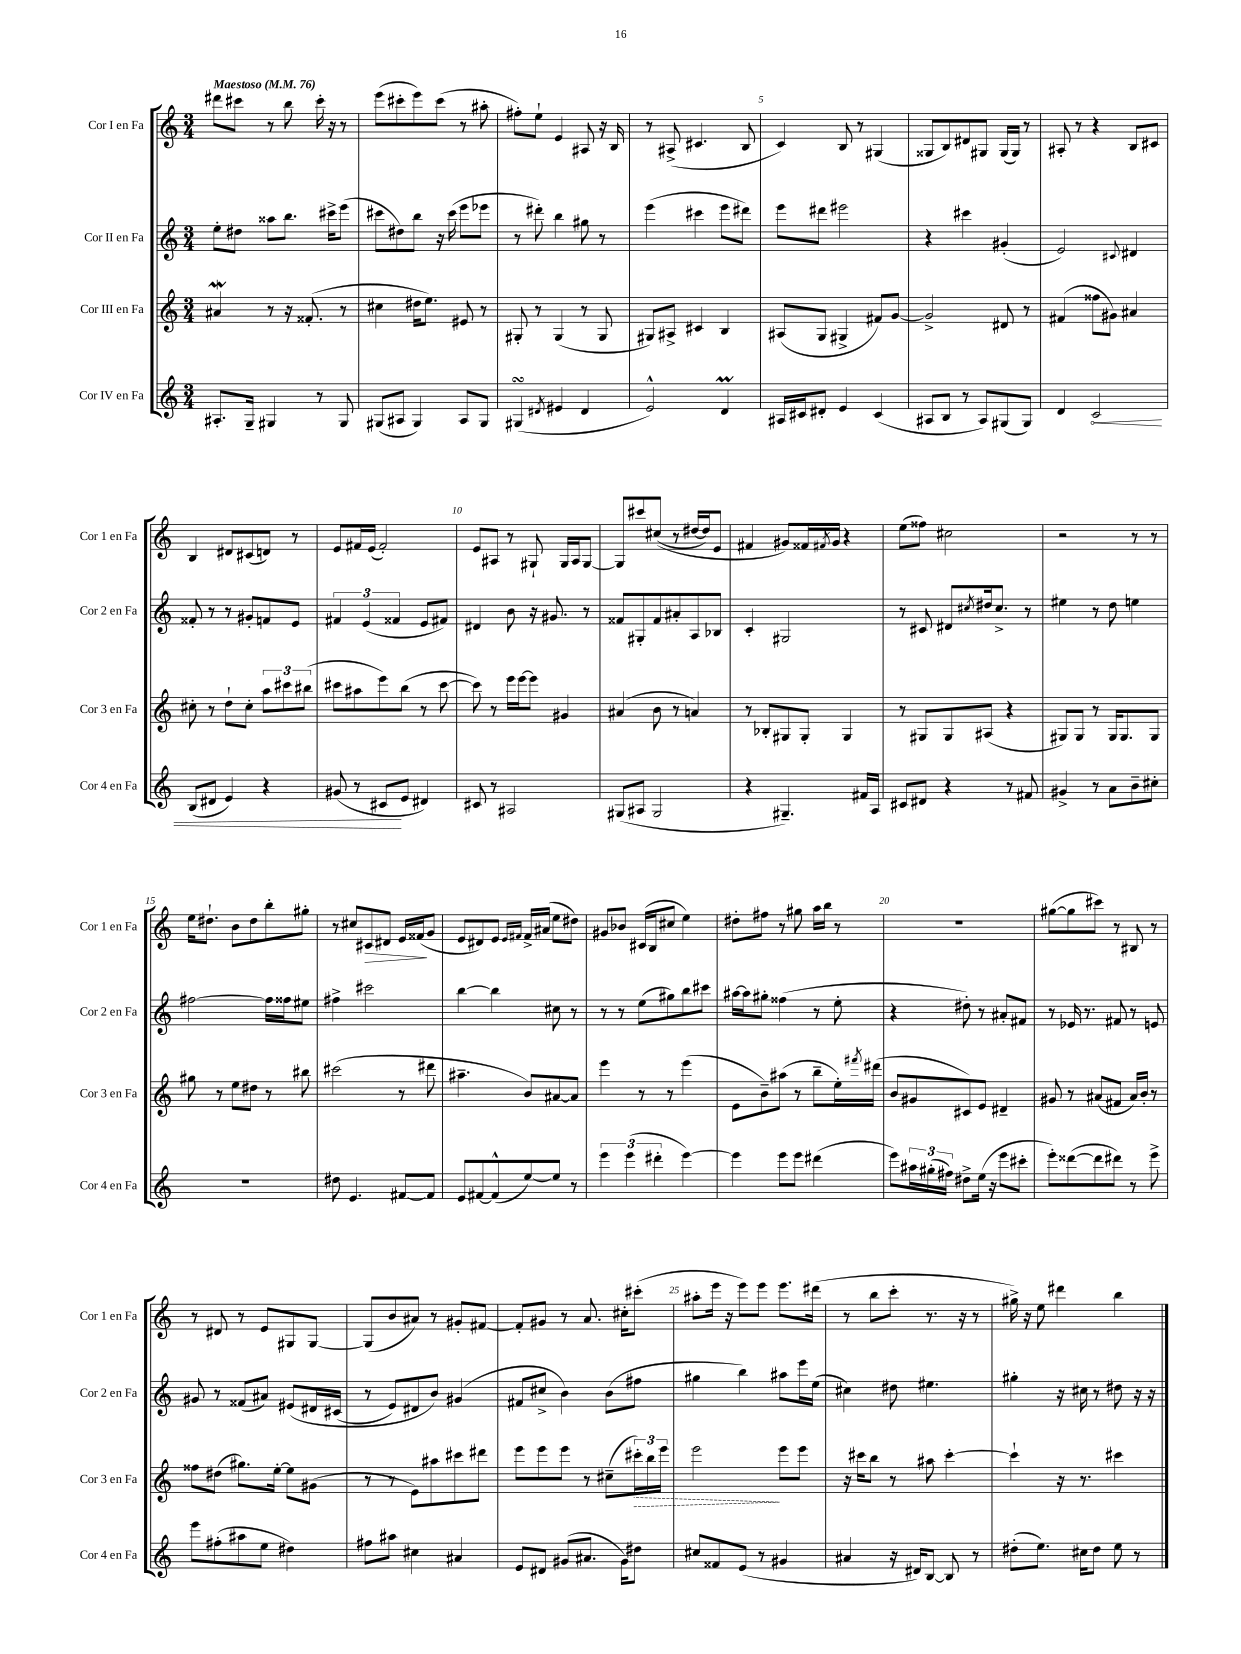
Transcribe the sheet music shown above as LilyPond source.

<<
\new StaffGroup <<
\new Staff = "s0" \with { instrumentName = "Cor I en Fa" shortInstrumentName = "Cor 1 en Fa" } {
    \clef treble \key c \major \numericTimeSignature \time 3/4 \tempo "Maestoso" 4 = 76
    dis'''8 cis'''8 r8 b''8 cis'''16-. r16 r8 |
    e'''8( cis'''8-. e'''8) cis'''8( r8 ais''8-. |
    fis''8-.) e''8-! e'4 ais8 r16 b16 |
    r8 ais8->( cis'4. b8 |
    c'4) b8 r8 gis4( |
    gisis8 b8) dis'8 gis8 gis16( gis16) r8 |
    ais8-. r8 r4 b8 cis'8 |
    b4 dis'8 cis'8( d'8) r8 |
    e'8 fis'16 e'16( fis'2-.) |
    e'8 ais8 r8 gis8-! gis16 ais16 gis8~ |
    gis8 cis'''8 cis''8(\( r8 dis''16~ dis''16) e'8 |
    fis'4 gis'8\) fisis'16 \acciaccatura { fis'8 } gis'16 r4 |
    e''8( fisis''8) cis''2 |
    r2 r8 r8 |
    e''16 dis''8.-! b'8 dis''8 b''8-. gis''8-. |
    r8 cis''8 cis'8\> dis'8 e'16 fisis'16\!( g'8 |
    e'8 dis'8) e'8 \grace { e'16 fis'16 } fis'16-> ais'16( e''8 dis''8) |
    gis'8 bes'8 cis'16( b16 cis''8 e''4) |
    dis''8-. fis''8 r8 gis''8 a''16 b''16 r8 |
    R2. |
    gis''8~( gis''8 cis'''8) r8 bis8 r8 |
    r8 dis'8 r8 e'8 gis8 gis8~ |
    gis8( b'8 ais'8) r8 gis'8-. fis'8~ |
    fis'8-. gis'8 r8 a'8. cis''16-. cis'''8-.( |
    ais''8-. e'''16 r16 e'''8) e'''8 e'''8. dis'''16( |
    r8 b''8 c'''8-. r8. r16 r8 |
    gis''16->) r16 e''8 dis'''4 b''4 \bar "|." |
}
\new Staff = "s1" \with { instrumentName = "Cor II en Fa" shortInstrumentName = "Cor 2 en Fa" } {
    \clef treble \key c \major \numericTimeSignature \time 3/4
    e''8-. dis''8 aisis''8 b''8. cis'''16-> e'''8( |
    cis'''8 dis''8) b''8 r16 cis'''16( e'''8 ees'''8 |
    r8 dis'''8-.) b''4 gis''8 r8 |
    e'''4( cis'''4 e'''8 dis'''8) |
    e'''8 dis'''8 eis'''2 |
    r4 cis'''4 gis'4-.( |
    e'2) \appoggiatura { cis'8 } dis'4 |
    fisis'8-. r8 r8 gis'8-. f'8 e'8 |
    \tuplet 3/2 { fis'4 e'4( fisis'4 } e'8 fis'8) |
    dis'4 b'8 r16 gis'8. r8 |
    fisis'8 gis8-. fisis'8 ais'8-. a8 bes8 |
    c'4-. gis2 |
    r8 cis'8 dis'8 \acciaccatura { cis''8 } dis''16 cis''8.-> r8 |
    eis''4 r8 d''8 e''4 |
    fis''2~ fis''16 fisis''16 eis''8 |
    fis''4-> cis'''2 |
    b''4~ b''4 cis''8 r8 |
    r8 r8 e''8( gis''8) b''8 cis'''8 |
    ais''16~ ais''16 gis''8-. fisis''4( r8 e''8-. |
    r4 dis''8-.) r8 ais'8-. fis'8 |
    r8 ees'16 r8. fis'8 r8 e'8 |
    gis'8 r8 fisis'8( ais'8) eis'8\( dis'16 cis'16( |
    r8 e'8) dis'8 b'8\) gis'4( |
    fis'8 cis''8-> b'4) b'8( fis''8 |
    gis''4 b''4) ais''8 e'''16 e''16( |
    cis''4) dis''8 eis''4. |
    gis''4-. r16 cis''16 r8 dis''8 r16 r16 \bar "|." |
}
\new Staff = "s2" \with { instrumentName = "Cor III en Fa" shortInstrumentName = "Cor 3 en Fa" } {
    \clef treble \key c \major \numericTimeSignature \time 3/4
    ais'4\mordent r8 r16 fisis'8.-.( r8 |
    cis''4 dis''16 e''8.) eis'8 r8 |
    gis8-. r8 gis4( r8 gis8 |
    gis8) ais8-> cis'4 b4 |
    ais8( g8 gis4-> fis'8) g'8~ |
    g'2-> dis'8 r8 |
    fis'4( fisis''8 gis'8) ais'4 |
    cis''8-. r8 d''8-! cis''8-. \tuplet 3/2 { a''8 cis'''8 bis''8( } |
    cis'''8 ais''8 e'''8) b''8( r8 cis'''8~ |
    cis'''8) r8 e'''16 e'''16~ e'''8 gis'4 |
    ais'4( b'8 r8 a'4) |
    r8 bes8-. gis8 gis8-. gis4 |
    r8 gis8 gis8 ais8( r4 |
    gis8) gis8 r8 gis16 gis8. gis8 |
    gis''8 r8 e''8 dis''8 r8 bis''8 |
    cis'''2( r8 dis'''8 |
    ais''4.-- b'8) ais'8~ ais'8 |
    e'''4 r8 r8 e'''4( |
    e'8 b'8--) ais''8( r8 b''8-- e''16-.) \acciaccatura { fis'''8 } dis'''16( |
    b'8 gis'8 cis'8) e'8 dis'4-- |
    gis'8 r8 ais'8( fis'8 ais'16) b'16-. r8 |
    fisis''8 dis''8( gis''8.) e''16~-. e''8 gis'8( |
    r8 r8 e'8) ais''8 cis'''8 dis'''8 |
    e'''8 e'''8 e'''8 r8 cis''8--( \tuplet 3/2 { \once \override Hairpin.style = #'dashed-line cis'''16-.\>) b''16 e'''16 } |
    e'''2\! e'''8 e'''8 |
    r16 cis'''16 b''8 r8 ais''8 cis'''4~-. |
    cis'''4-! r16 r8. cis'''4 \bar "|." |
}
\new Staff = "s3" \with { instrumentName = "Cor IV en Fa" shortInstrumentName = "Cor 4 en Fa" } {
    \clef treble \key c \major \numericTimeSignature \time 3/4
    ais8.-. g16-- gis4 r8 gis8 |
    gis8( ais8 gis4) ais8 gis8 |
    gis4\turn( \acciaccatura { dis'8 } eis'4 dis'4 |
    e'2-^) d'4\prall |
    ais16 cis'16 dis'8-. e'4 cis'4( |
    ais8 b8 r8 ais8) gis8( gis8) |
    d'4 \once \override Hairpin.circled-tip = ##t c'2\< |
    b8( dis'8 e'4) r4 |
    gis'8( r8 cis'8\! e'8 dis'4) |
    cis'8 r8 ais2 |
    gis8( ais8 gis2 |
    r4 gis4.--) fis'16 a16 |
    cis'8 dis'8 r4 r8 fis'8 |
    gis'4-> r8 a'8 b'8-- cis''8-. |
    R2. |
    dis''8 e'4. fis'8~ fis'8 |
    e'8 fis'8~ fis'8-^( e''8~) e''8 r8 |
    \tuplet 3/2 { e'''4 e'''4( dis'''4-. } e'''4~) |
    e'''4 e'''8 e'''8 dis'''4( |
    e'''8) \tuplet 3/2 { ais''16 gis''16-.( fis''16) } dis''8-> e''16( r16 e'''8 cis'''8-. |
    e'''8-.) disis'''8~( disis'''8 dis'''8) r8 e'''8-> |
    e'''8 fis''8-.( ais''8 e''8 dis''4) |
    fis''8 ais''8 cis''4 ais'4 |
    e'8 dis'8 gis'8( ais'8. gis'16) dis''8 |
    cis''8 fisis'8 e'8( r8 gis'4 |
    ais'4 r16 dis'16) b8~ b8 r8 |
    dis''8-.( e''8.) cis''16 dis''8 e''8 r8 \bar "|." |
}
>>
>>
\layout { \context { \Score \override BarNumber.break-visibility = ##(#f #t #t) barNumberVisibility = #(every-nth-bar-number-visible 5) } }
